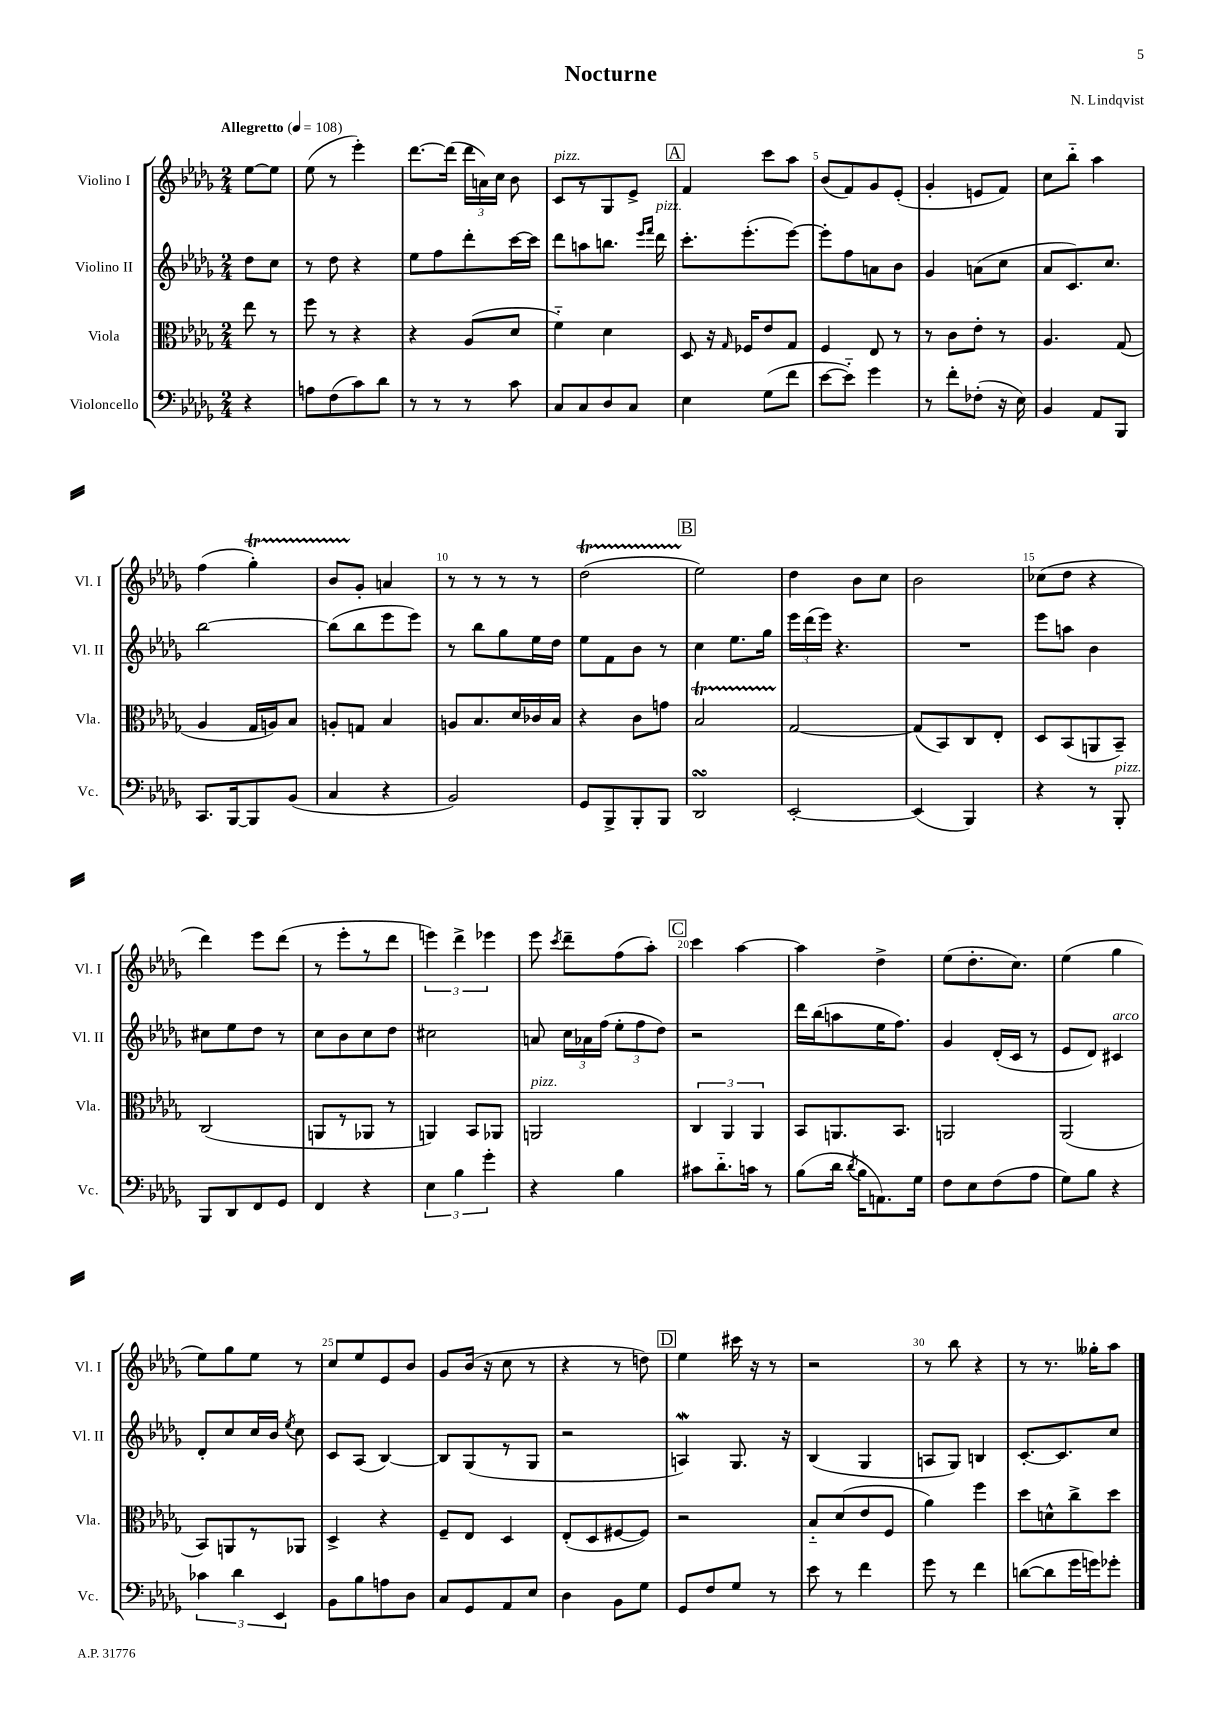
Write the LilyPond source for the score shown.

\header { title = "Nocturne" composer = "N. Lindqvist" }
<<
\new StaffGroup <<
\new Staff = "s0" \with { instrumentName = "Violino I" shortInstrumentName = "Vl. I" } {
    \clef treble \key des \major \numericTimeSignature \time 2/4 \partial 4 \tempo "Allegretto" 4 = 108
    \autoBeamOff ees''8[~ ees''8] |
    ees''8( r8 ees'''4-.) |
    des'''8.[~ des'''16]( \tuplet 3/2 { des'''16[ a'16) c''16] } bes'8 |
    c'8[^\markup { \italic "pizz." } r8 ges8 ees'8]-> |
    \mark \markup { \box "A" } f'4 c'''8[ aes''8] |
    bes'8[( f'8) ges'8 ees'8]-.( |
    ges'4-. e'8[ f'8]) |
    c''8[ bes''8]-_ aes''4 |
    f''4( ges''4-.\startTrillSpan) |
    bes'8[ ges'8]-.\stopTrillSpan a'4 |
    r8 r8 r8 r8 |
    des''2\startTrillSpan( |
    \mark \markup { \box "B" } ees''2\stopTrillSpan) |
    des''4 bes'8[ c''8] |
    bes'2 |
    ces''8[( des''8] r4 |
    des'''4) ees'''8[ des'''8]( |
    r8 ees'''8[-. r8 des'''8] |
    \tuplet 3/2 { e'''4) des'''4-> ees'''4 } |
    ees'''8 \acciaccatura { c'''8 } des'''8[-- f''8( aes''8]-.) |
    \mark \markup { \box "C" } c'''4 aes''4~ |
    aes''4 des''4-> |
    ees''8[( des''8.-. c''8.]) |
    ees''4( ges''4 |
    ees''8[) ges''8 ees''8] r8 |
    c''8[ ees''8 ees'8 bes'8] |
    ges'8[ bes'16]( r16 c''8 r8 |
    r4 r8 d''8) |
    \mark \markup { \box "D" } ees''4 cis'''16 r16 r8 |
    r2 |
    r8 bes''8 r4 |
    r8 r8. geses''16[-. aes''8] \bar "|." |
}
\new Staff = "s1" \with { instrumentName = "Violino II" shortInstrumentName = "Vl. II" } {
    \clef treble \key des \major \numericTimeSignature \time 2/4 \partial 4
    \autoBeamOff des''8[ c''8] |
    r8 des''8 r4 |
    ees''8[ f''8 des'''8-. c'''16~ c'''16] |
    des'''8[ a''8 b''8.] \grace { ees'''16[ f'''16] } des'''16^\markup { \italic "pizz." } |
    \mark \markup { \box "A" } c'''8.[-. ees'''8.-.( ees'''8]~) |
    ees'''8[-. f''8 a'8 bes'8] |
    ges'4 a'8[( c''8] |
    aes'8[ c'8.) c''8.] |
    bes''2~ |
    bes''8[( bes''8 ees'''8 ees'''8]) |
    r8 bes''8[ ges''8 ees''16 des''16] |
    ees''8[ f'8 bes'8] r8 |
    \mark \markup { \box "B" } c''4 ees''8.[ ges''16] |
    \tuplet 3/2 { ees'''16[ des'''16( ees'''16]) } r4. |
    R2 |
    ees'''8[ a''8] bes'4 |
    cis''8[ ees''8 des''8] r8 |
    c''8[ bes'8 c''8 des''8] |
    cis''2 |
    a'8 \tuplet 3/2 { c''16[ aes'16 f''16]( } \tuplet 3/2 { ees''8[-. f''8 des''8]) } |
    \mark \markup { \box "C" } r2 |
    des'''16[ bes''16( a''8 ees''16 f''8.]) |
    ges'4 des'16[-.( c'16] r8 |
    ees'8[ des'8]) cis'4^\markup { \italic "arco" } |
    des'8[-. c''8 c''16 bes'16] \acciaccatura { ees''8 } c''8 |
    c'8[ aes8]( bes4~) |
    bes8[ ges8( r8 ges8] |
    r2 |
    \mark \markup { \box "D" } a4\mordent) ges8. r16 |
    bes4( ges4 |
    a8[ ges8]) b4 |
    c'8.[~-. c'8. c''8] \bar "|." |
}
\new Staff = "s2" \with { instrumentName = "Viola" shortInstrumentName = "Vla." } {
    \clef alto \key des \major \numericTimeSignature \time 2/4 \partial 4
    \autoBeamOff ees''8 r8 |
    f''8 r8 r4 |
    r4 aes8[( des'8] |
    f'4-_) des'4 |
    \mark \markup { \box "A" } des8 r16 \grace { ges16 } fes16[ ees'8 ges8] |
    f4 ees8 r8 |
    r8 c'8[ ees'8]-. r8 |
    aes4. ges8( |
    aes4 ges16[ a16) bes8] |
    a8[-. g8] bes4 |
    a8[ bes8. des'16 ces'16 bes16] |
    r4 c'8[ g'8] |
    \mark \markup { \box "B" } bes2\startTrillSpan |
    ges2~\stopTrillSpan |
    ges8[( bes,8) c8 ees8]-. |
    des8[ bes,8( a,8 bes,8]--) |
    c2( |
    a,8[ r8 aes,8] r8 |
    a,4) bes,8[ aes,8] |
    a,2^\markup { \italic "pizz." } |
    \mark \markup { \box "C" } \tuplet 3/2 { c4 aes,4 aes,4 } |
    bes,8[ a,8. bes,8.] |
    a,2 |
    aes,2( |
    bes,8[) a,8 r8 aes,8] |
    des4-> r4 |
    f8[-- ees8] des4 |
    ees8[-.( des8 fis8~ fis8]) |
    \mark \markup { \box "D" } r2 |
    bes8[-_ des'8( ees'8 f8] |
    aes'4) f''4 |
    des''8[ d'8-^ c''8-> des''8] \bar "|." |
}
\new Staff = "s3" \with { instrumentName = "Violoncello" shortInstrumentName = "Vc." } {
    \clef bass \key des \major \numericTimeSignature \time 2/4 \partial 4
    \autoBeamOff r4 |
    a8[ f8( c'8) des'8] |
    r8 r8 r8 c'8 |
    c8[ c8 des8 c8] |
    \mark \markup { \box "A" } ees4 ges8[( f'8] |
    ees'8[~ ees'8]-_) ges'4 |
    r8 f'8[-. fes8]-.( r16 ees16) |
    bes,4 aes,8[ bes,,8] |
    c,8.[ bes,,16~ bes,,8 bes,8]( |
    c4 r4 |
    bes,2) |
    ges,8[ bes,,8-> bes,,8-. bes,,8] |
    \mark \markup { \box "B" } des,2\turn |
    ees,2~-. |
    ees,4( bes,,4) |
    r4 r8 bes,,8-.^\markup { \italic "pizz." } |
    bes,,8[ des,8 f,8 ges,8] |
    f,4 r4 |
    \tuplet 3/2 { ees4 bes4 ges'4-. } |
    r4 bes4 |
    \mark \markup { \box "C" } cis'8[ des'8.-_ c'16] r8 |
    bes8[( des'16] \acciaccatura { des'8 } bes16[ a,8.) ges16] |
    f8[ ees8 f8( aes8] |
    ges8[) bes8] r4 |
    \tuplet 3/2 { ces'4 des'4 ees,4 } |
    bes,8[ bes8 a8 des8] |
    c8[ ges,8 aes,8 ees8] |
    des4 bes,8[ ges8] |
    \mark \markup { \box "D" } ges,8[ f8 ges8] r8 |
    ees'8 r8 f'4 |
    ges'8 r8 f'4 |
    d'8[~( d'8 ges'16 g'16) ges'8]-. \bar "|." |
}
>>
>>
\layout { \context { \Score \override BarNumber.break-visibility = ##(#f #t #t) barNumberVisibility = #(every-nth-bar-number-visible 5) } }
